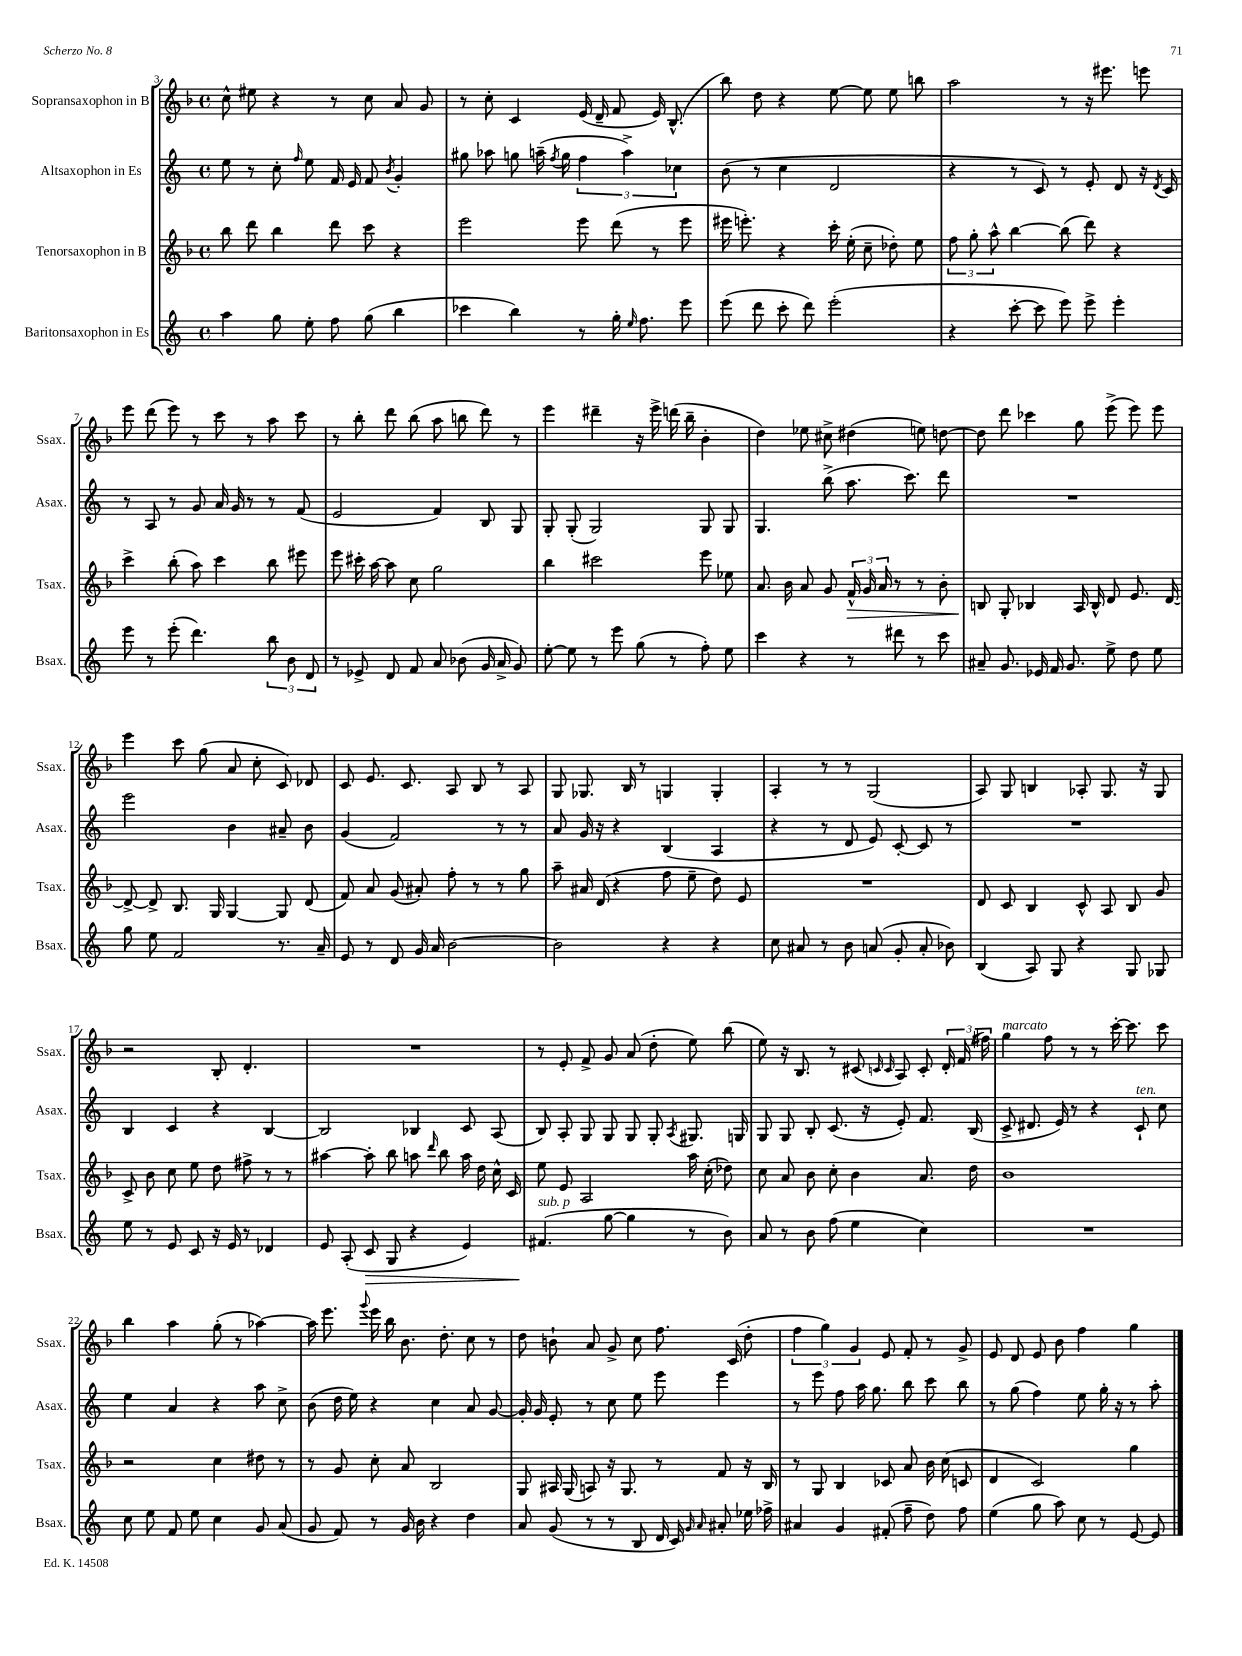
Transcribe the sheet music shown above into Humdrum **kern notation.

**kern	**dynam	**kern	**dynam	**kern	**kern
*part4	*part4	*part3	*part3	*part2	*part1
*staff4	*staff4	*staff3	*staff3	*staff2	*staff1
*I"Baritonsaxophon in Es	*	*I"Tenorsaxophon in B	*	*I"Altsaxophon in Es	*I"Sopransaxophon in B
*I'Bsax.	*	*I'Tsax.	*	*I'Asax.	*I'Ssax.
*clefG2	*	*clefG2	*	*clefG2	*clefG2
*k[]	*	*k[b-]	*	*k[]	*k[b-]
*M4/4	*	*M4/4	*	*M4/4	*M4/4
*met(c)	*	*met(c)	*	*met(c)	*met(c)
=3	=3	=3	=3	=3	=3
4aa\	.	8bb-\	.	8ee\	8cc^^\
.	.	8ddd\	.	8r	8ee#X\
8gg\	.	4bb-\	.	8cc'\	4r
.	.	.	.	16qqff/	.
8ee'\	.	.	.	8ee\	.
8ff\	.	8ddd\	.	16f/	8r
.	.	.	.	16e/	.
(8gg\	.	8ccc\	.	8f/	8cc\
.	.	.	.	8qb/	.
4bb\	.	4r	.	4g'/	8a/
.	.	.	.	.	8g/
=4	=4	=4	=4	=4	=4
4ccc-X\	.	2eee\	.	8gg#X\	8r
.	.	.	.	8aa-X\	8cc'\
4bb\)	.	.	.	8ggn\	4c/
.	.	.	.	(16aan~\	.
.	.	.	.	8qff/	.
.	.	.	.	16gg\	.
8r	.	8eee\	.	6ff\	(16e/
.	.	.	.	.	16d~/
16gg'\	.	(8ddd\	.	.	8f/
.	.	.	.	6aa^\)	.
16qqee/	.	.	.	.	.
8.ff\	.	.	.	.	.
.	.	8r	.	.	16e/)
.	.	.	.	.	(8.B-^^/
.	.	.	.	6cc-X\	.
8eee\	.	8eee\	.	.	.
=5	=5	=5	=5	=5	=5
(8eee\	.	16eee#X\	.	(8b\	8bb-\)
.	.	8.eeen'\)	.	.	.
8ddd\	.	.	.	8r	8dd\
8ccc'\	.	4r	.	4cc\	4r
8ddd\)	.	.	.	.	.
(2eee'\	.	16ccc'\	.	2d/	[8ee\
.	.	(16ee'\	.	.	.
.	.	8cc~\	.	.	8ee\]
.	.	8dd-X'\)	.	.	8ee\
.	.	8ee\	.	.	8bbn\
=6	=6	=6	=6	=6	=6
4r	.	12ff\	.	4r	2aa\
.	.	12gg'\	.	.	.
.	.	12aa^^\	.	.	.
[8ccc'\	.	[4bb-\	.	8r	.
8ccc\]	.	.	.	8c/)	.
8eee\)	.	(8bb-\]	.	8r	8r
8eee^\	.	8ddd\)	.	8e'/	16r
.	.	.	.	.	8.eee#X\
4eee'\	.	4r	.	8d/	.
.	.	.	.	16r	8eeen\
.	.	.	.	8qd/	.
.	.	.	.	16c/	.
!!LO:LB:g=z
=7	=7	=7	=7	=7	=7
8eee\	.	4ccc^\	.	8r	8eee\
8r	.	.	.	8A/	(8ddd\
(8eee'\	.	(8bb-'\	.	8r	8eee\)
4.ddd\)	.	8aa\)	.	8g/	8r
.	.	4ccc\	.	16a/	8ccc\
.	.	.	.	16g/	.
.	.	.	.	8r	8r
12bb\	.	8bb-\	.	8r	8aa\
12b\	.	.	.	.	.
.	.	8eee#X\	.	(8f/	8ccc\
12d/	.	.	.	.	.
=8	=8	=8	=8	=8	=8
8r	.	8eee\	.	2e/	8r
8e-X^/	.	16ccc#X'\	.	.	8bb-'\
.	.	[16aa\	.	.	.
8d/	.	8aa\]	.	.	8ddd\
8f/	.	8cc\	.	.	(8bb-\
8a/	.	2gg\	.	4f/)	8aa\
(8b-X\	.	.	.	.	8bbn\
16g/	.	.	.	8B/	8ddd\)
16a^/	.	.	.	.	.
8g/)	.	.	.	8G/	8r
=9	=9	=9	=9	=9	=9
[8ee'\	.	4bb-\	.	8G'/	4eee\
8ee\]	.	.	.	(8G'/	.
8r	.	2ccc#X\	.	2G/)	4ddd#X~\
8eee\	.	.	.	.	.
(8gg\	.	.	.	.	16r
.	.	.	.	.	16eee^\
8r	.	.	.	.	(16dddn\
.	.	.	.	.	16bb-~\
8ff'\)	.	8eee\	.	8G/	4b-'\
8ee\	.	8ee-X\	.	8G/	.
=10	=10	=10	=10	=10	=10
4ccc\	.	8.a/	.	4.G/	4dd\)
.	.	16b-\	.	.	.
4r	.	8a/	.	.	8ee-X\
.	.	8g/	.	(8bb^\	8cc#X^\
!	!	!	!LO:HP:b	!	!
8r	.	24f^^/	>	8.aa\	(4dd#X\
.	.	24g/	.	.	.
.	.	24a/	.	.	.
8ddd#X\	.	8r	.	.	.
.	.	.	.	8.ccc\)	.
8r	.	8r	.	.	8een\)
8ccc\	.	8b-'\	.	8ddd\	[8ddn\
=11	=11	=11	=11	=11	=11
8a#X~/	.	8Bn/	.	1r	8dd\]
8.g/	.	8G'/	]	.	8ddd\
.	.	4B-X/	.	.	4ccc-X\
16e-X/	.	.	.	.	.
16f/	.	.	.	.	.
8.g/	.	.	.	.	.
.	.	16A/	.	.	8gg\
.	.	16B-^^/	.	.	.
8ee^\	.	8d/	.	.	(8eee^\
8dd\	.	8.e/	.	.	8eee\)
8ee\	.	.	.	.	8eee\
.	.	[16d/	.	.	.
!!LO:LB:g=z
=12	=12	=12	=12	=12	=12
8gg\	.	8d^/_	.	2eee\	4eee\
8ee\	.	8d^/]	.	.	.
2f/	.	8.B-/	.	.	8ccc\
.	.	.	.	.	(8gg\
.	.	16G/	.	.	.
.	.	[4G/	.	4b\	8a/
.	.	.	.	.	8cc'\
8.r	.	8G/]	.	8a#X~/	8c/)
.	.	(8d/	.	8b\	8d-X/
16a~/	.	.	.	.	.
=13	=13	=13	=13	=13	=13
8e/	.	8f/)	.	(4g/	8c/
8r	.	8a/	.	.	8.e/
8d/	.	(8g/	.	2f/)	.
.	.	.	.	.	8.c/
16g/	.	8a#X'/)	.	.	.
16a/	.	.	.	.	.
[2b\	.	8ff'\	.	.	8A/
.	.	8r	.	.	8B-/
.	.	8r	.	8r	8r
.	.	8gg\	.	8r	8A/
=14	=14	=14	=14	=14	=14
2b\]	.	8aa~\	.	8a/	8G/
.	.	16a#X/	.	16g/	8.G-X/
.	.	(16d/	.	16r	.
.	.	4r	.	4r	.
.	.	.	.	.	16B-/
.	.	.	.	.	8r
4r	.	8ff\	.	(4B/	4Gn/
.	.	8ee~\	.	.	.
4r	.	8dd\)	.	4A/	4G'/
.	.	8e/	.	.	.
=15	=15	=15	=15	=15	=15
8cc\	.	1r	.	4r	4A'/
8a#X/	.	.	.	.	.
8r	.	.	.	8r	8r
8b\	.	.	.	8d/	8r
(8an/	.	.	.	8e/)	(2G/
8g'/	.	.	.	[8c'/	.
8a'/	.	.	.	8c/]	.
8b-X\)	.	.	.	8r	.
=16	=16	=16	=16	=16	=16
(4B/	.	8d/	.	1r	8A/)
.	.	8c/	.	.	8G/
8A/)	.	4B-/	.	.	4Bn/
8G/	.	.	.	.	.
4r	.	8c^^/	.	.	8A-X'/
.	.	8A/	.	.	8.G/
8G/	.	8B-/	.	.	.
.	.	.	.	.	16r
8G-X/	.	8g/	.	.	8G/
!!LO:LB:g=z
=17	=17	=17	=17	=17	=17
8ee\	.	8c^/	.	4B/	2r
8r	.	8b-\	.	.	.
8e/	.	8cc\	.	4c/	.
8c/	.	8ee\	.	.	.
16r	.	8dd\	.	4r	8B-'/
16e/	.	.	.	.	.
8r	.	8ff#X^\	.	.	4.d'/
4d-X/	.	8r	.	[4B/	.
.	.	8r	.	.	.
=18	=18	=18	=18	=18	=18
8e/	.	[4aa#X\	.	2B/]	1r
(8A'/	.	.	.	.	.
!	!LO:HP:b	!	!	!	!
8c/	>	8aa#'\]	.	.	.
8G/	.	8bb-\	.	.	.
4r	.	8aan\	.	4B-X/	.
.	.	16qqddd/	.	.	.
.	.	8bb-\	.	.	.
4e/)	.	16aa\	.	8c/	.
.	.	16dd\	.	.	.
.	.	16cc^^\	.	(8A/	.
.	.	16c/	.	.	.
=19	=19	=19	=19	=19	=19
!LO:TX:a:i:t=sub. p	!	!	!	!	!
(4.f#X/	.	8ee\	.	8B/)	8r
.	.	8e/	.	8A'/	8e'/
.	.	2A/	.	8G/	8f^/
[8gg\	]	.	.	8G/	8g/
4gg\]	.	.	.	8G/	(8a/
.	.	.	.	8G'/	8dd'\
.	.	.	.	8qA/	.
8r	.	16aa\	.	8.G#X/	8ee\)
.	.	(16cc'\	.	.	.
8b\)	.	8dd-X\)	.	.	(8bb-\
.	.	.	.	16Gn/	.
=20	=20	=20	=20	=20	=20
8a/	.	8cc\	.	8G/	8ee\)
8r	.	8a/	.	8G/	16r
.	.	.	.	.	8.B-/
8b\	.	8b-\	.	8B'/	.
(8ff\	.	8cc'\	.	(8.c/	8r
4ee\	.	4b-\	.	.	(8c#X/
.	.	.	.	16r	.
.	.	.	.	.	16qqcn/
.	.	.	.	.	16qqc/
.	.	.	.	8e'/)	8A/)
4cc\)	.	8.a/	.	8.f/	8c'/
.	.	.	.	.	24d'/
.	.	.	.	.	(24f/
.	.	16dd\	.	(16B/	.
.	.	.	.	.	24ff#X\)
=21	=21	=21	=21	=21	=21
!	!	!	!	!	!LO:TX:a:i:t=marcato
1r	.	1b-	.	8c^/	4gg\
.	.	.	.	8.d#X/	.
.	.	.	.	.	8ff\
.	.	.	.	16e/)	.
.	.	.	.	8r	8r
.	.	.	.	4r	8r
.	.	.	.	.	[16ccc'\
.	.	.	.	.	8.ccc\]
!	!	!	!	!LO:TX:a:i:t=ten.	!
.	.	.	.	8c`/	.
.	.	.	.	8cc\	8ccc\
!!LO:LB:g=z
=22	=22	=22	=22	=22	=22
8cc\	.	2r	.	4ee\	4bb-\
8ee\	.	.	.	.	.
8f/	.	.	.	4a/	4aa\
8ee\	.	.	.	.	.
4cc\	.	4cc\	.	4r	(8gg'\
.	.	.	.	.	8r
8g/	.	8dd#X\	.	8aa\	[4aa-X\)
(8a/	.	8r	.	8cc^\	.
=23	=23	=23	=23	=23	=23
8g/	.	8r	.	(8b\	16aa-\]
.	.	.	.	.	8.eee\
8f/)	.	8g/	.	16dd\	.
.	.	.	.	16ee\)	.
.	.	.	.	.	8qqggg/
8r	.	8cc'\	.	4r	16eee\
.	.	.	.	.	16bb-\
16g/	.	8a/	.	.	8.b-\
16b\	.	.	.	.	.
4r	.	2B-/	.	4cc\	.
.	.	.	.	.	8.dd'\
4dd\	.	.	.	8a/	8cc\
.	.	.	.	[8g/	8r
=24	=24	=24	=24	=24	=24
8a/	.	8G/	.	16g'/]	8dd\
.	.	.	.	16g/	.
(8g/	.	16A#X/	.	8e'/	8bn`\
.	.	(16G/	.	.	.
8r	.	8An/)	.	8r	8a/
8r	.	16r	.	8cc\	8g^/
.	.	8.G/	.	.	.
8B/	.	.	.	8ee\	8cc\
16d/	.	8r	.	8eee\	8.ff\
16c/)	.	.	.	.	.
16qqg/	.	.	.	.	.
16qqa/	.	.	.	.	.
8a#X'/	.	8f/	.	4eee\	.
.	.	.	.	.	(16c/
16ee-X\	.	16r	.	.	8dd'\
16ff-X^\	.	16B-/	.	.	.
=25	=25	=25	=25	=25	=25
4a#X/	.	8r	.	8r	6ff\
.	.	8G/	.	8eee\	.
.	.	.	.	.	6gg\)
4g/	.	4B-/	.	8ff\	.
.	.	.	.	.	6g/
.	.	.	.	16aa\	.
.	.	.	.	8.gg\	.
(8f#X'/	.	8c-X/	.	.	8e/
8ff~\	.	8a/	.	8bb\	8f'/
8dd\)	.	16b-\	.	8ccc\	8r
.	.	(16cc\	.	.	.
8ff\	.	8cn/	.	8bb\	8g^/
=26	=26	=26	=26	=26	=26
(4ee\	.	4d/	.	8r	8e/
.	.	.	.	(8gg\	8d/
8gg\	.	2c/)	.	4ff\)	8e/
8aa\)	.	.	.	.	8b-\
8cc\	.	.	.	8ee\	4ff\
8r	.	.	.	16gg'\	.
.	.	.	.	16r	.
[8e/	.	4gg\	.	8r	4gg\
8e/]	.	.	.	8aa'\	.
==	==	==	==	==	==
*-	*-	*-	*-	*-	*-
